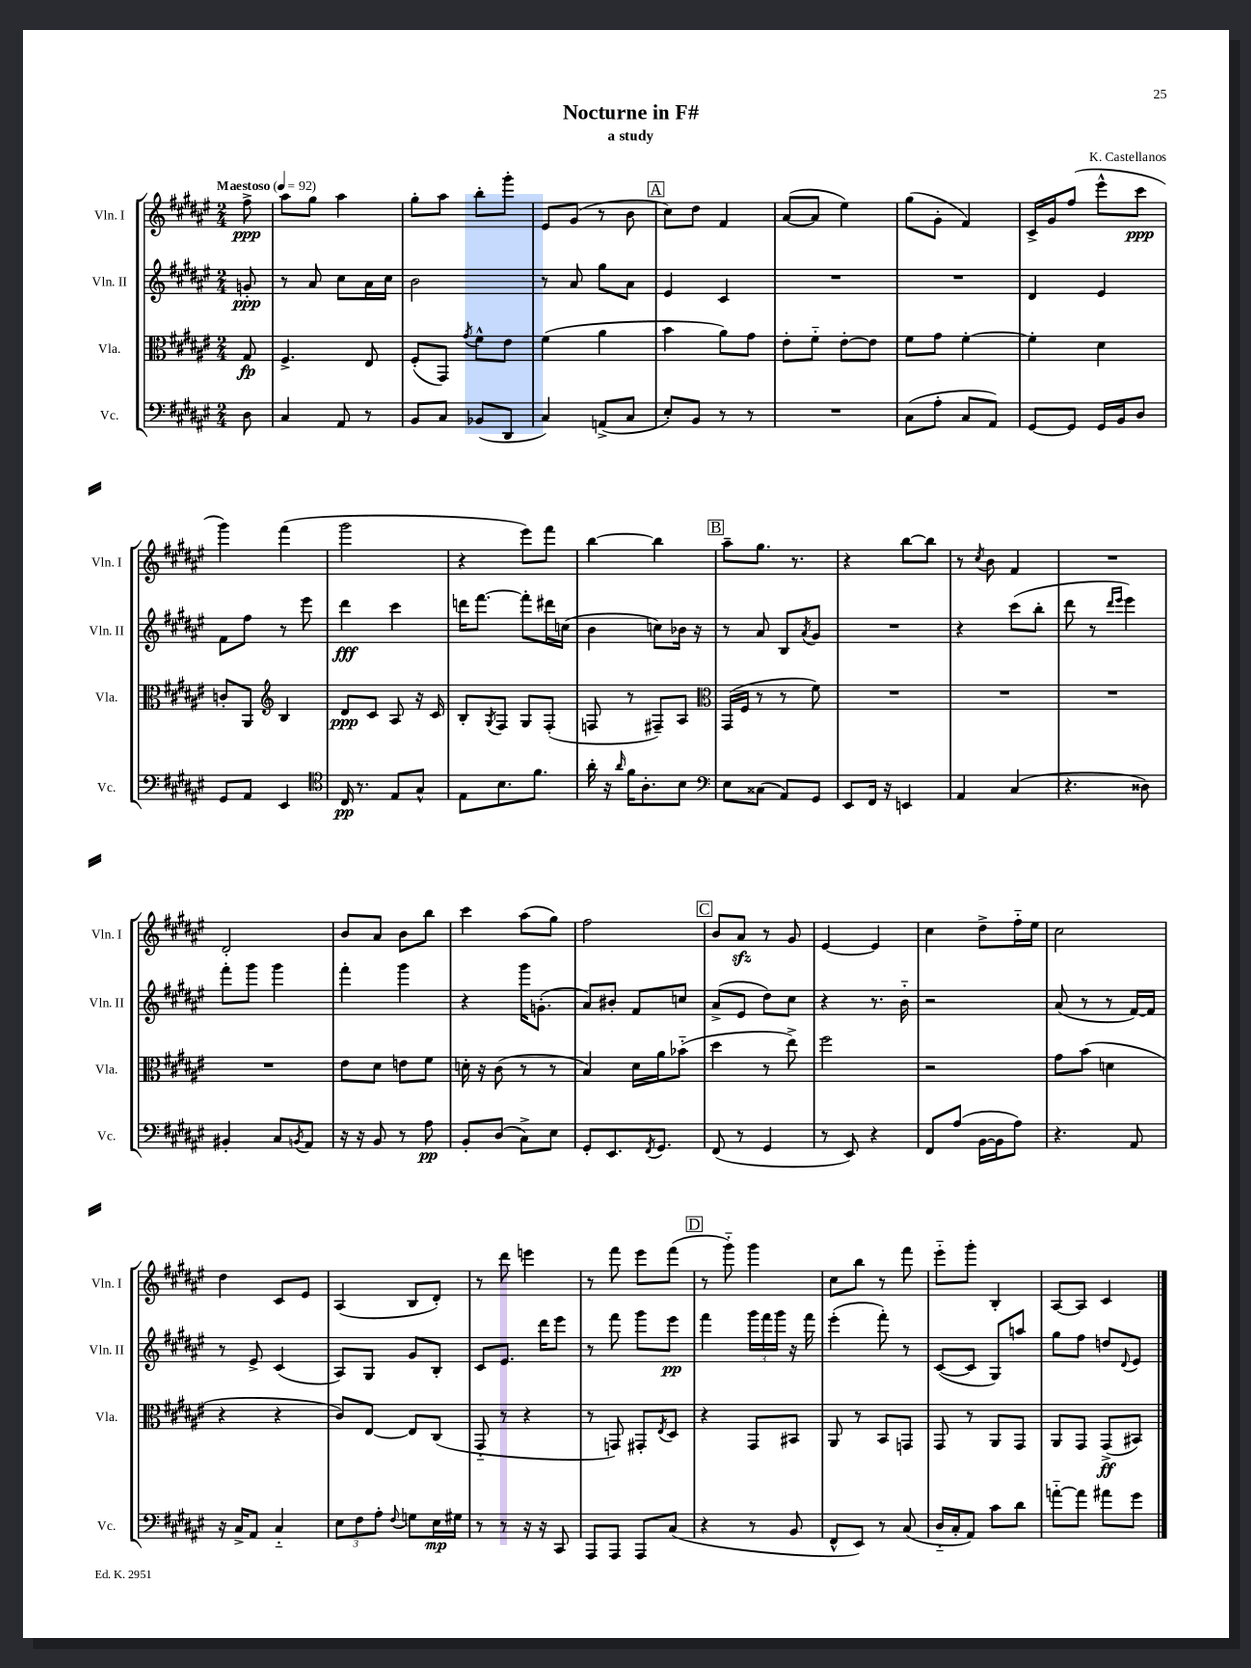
\header { title = "Nocturne in F#" composer = "K. Castellanos" subtitle = "a study" }
<<
\new StaffGroup <<
\new Staff = "s0" \with { instrumentName = "Vln. I" shortInstrumentName = "Vln. I" } {
    \clef treble \key fis \major \numericTimeSignature \time 2/4 \partial 8 \tempo "Maestoso" 4 = 92
    fis''8->\ppp |
    ais''8 gis''8 ais''4 |
    gis''8-. ais''8 b''8-. gis'''8-. |
    eis'8 gis'8( r8 b'8 |
    \mark \markup { \box "A" } cis''8) dis''8 fis'4 |
    ais'8~( ais'8 eis''4) |
    gis''8( gis'8-. fis'4) |
    cis'16-> gis'16 fis''8( eis'''8-^ cis'''8\ppp |
    gis'''4) fis'''4( |
    gis'''2 |
    r4 eis'''8) fis'''8 |
    b''4~ b''4 |
    \mark \markup { \box "B" } ais''8-- gis''8. r8. |
    r4 b''8~ b''8 |
    r8 \acciaccatura { cis''8 } b'8 fis'4 |
    R2 |
    dis'2-. |
    b'8 ais'8 b'8 b''8 |
    cis'''4 ais''8( gis''8) |
    fis''2 |
    \mark \markup { \box "C" } b'8 ais'8\sfz r8 gis'8 |
    eis'4~ eis'4 |
    cis''4 dis''8-> fis''16-_ eis''16 |
    cis''2 |
    dis''4 cis'8 eis'8 |
    ais4( b8 dis'8-.) |
    r8 dis'''8 e'''4 |
    r8 fis'''8 eis'''8 fis'''8( |
    \mark \markup { \box "D" } r8 gis'''8-_) gis'''4 |
    cis''8 b''8 r8 fis'''8 |
    eis'''8-_ gis'''8-. b4-. |
    ais8~ ais8 cis'4 \bar "|." |
}
\new Staff = "s1" \with { instrumentName = "Vln. II" shortInstrumentName = "Vln. II" } {
    \clef treble \key fis \major \numericTimeSignature \time 2/4 \partial 8
    g'8-.\ppp |
    r8 ais'8 cis''8 ais'16 cis''16 |
    b'2 |
    r8 ais'8 gis''8 ais'8 |
    \mark \markup { \box "A" } eis'4 cis'4 |
    R2 |
    R2 |
    dis'4 eis'4 |
    fis'8 fis''8 r8 eis'''8 |
    dis'''4\fff cis'''4 |
    d'''16 fis'''8.~ fis'''8-. dis'''16 c''16( |
    b'4 c''8) bes'16 r16 |
    \mark \markup { \box "B" } r8 ais'8 b8 \acciaccatura { ais'8 } gis'8 |
    R2 |
    r4 cis'''8( b''8-. |
    dis'''8 r8 \grace { dis'''16 eis'''16 } eis'''4) |
    fis'''8-. gis'''8 gis'''4 |
    fis'''4-. gis'''4 |
    r4 gis'''16 g'8.-.( |
    ais'8) bis'8-. fis'8 c''8 |
    \mark \markup { \box "C" } ais'8->( eis'8 dis''8) cis''8 |
    r4 r8. b'16-_ |
    r2 |
    ais'8( r8 r8 fis'16~) fis'16 |
    r8 eis'8-> cis'4( |
    ais8) gis8 gis'8 b8-. |
    cis'8 eis'8. dis'''16 eis'''8 |
    r8 fis'''8 gis'''8 eis'''8\pp |
    \mark \markup { \box "D" } fis'''4 \tuplet 3/2 { gis'''16 fis'''16 gis'''16 } r16 fis'''16 |
    eis'''4-.( fis'''8-.) r8 |
    cis'8~( cis'8 gis8) a''8 |
    gis''8 fis''8 d''8 \appoggiatura { dis'8 } eis'8 \bar "|." |
}
\new Staff = "s2" \with { instrumentName = "Vla." shortInstrumentName = "Vla." } {
    \clef alto \key fis \major \numericTimeSignature \time 2/4 \partial 8
    gis8\fp |
    fis4.-> eis8 |
    fis8-.( gis,8) \acciaccatura { gis'8 } fis'8-^ eis'8 |
    fis'4( ais'4 |
    \mark \markup { \box "A" } b'4 ais'8) gis'8 |
    eis'8-. fis'8-_ eis'8~-. eis'8 |
    fis'8 gis'8 fis'4~-. |
    fis'4-. dis'4 |
    c'8-. ais,8 \clef treble b4 |
    dis'8\ppp cis'8 ais8 r16 cis'16 |
    b8-. \acciaccatura { gis8 } fis8 gis8 fis8-.( |
    f8 r8 fis8--) ais8 |
    \mark \markup { \box "B" } \clef alto gis,16( fis16 r8 r8 fis'8) |
    R2 |
    R2 |
    R2 |
    R2 |
    eis'8 dis'8 e'8 fis'8 |
    d'16-. r16 cis'8( r8 r8 |
    b4) dis'16 ais'16 bes'8-_( |
    \mark \markup { \box "C" } dis''4 r8 eis''8->) |
    fis''2 |
    r2 |
    gis'8 b'8( d'4 |
    r4 r4 |
    cis'8) eis8~ eis8 cis8( |
    gis,8-_ r8 r4 |
    r8 g,8) gis,8-. \acciaccatura { eis8 } dis8 |
    \mark \markup { \box "D" } r4 gis,8 bis,8 |
    ais,8 r8 b,8 g,8 |
    gis,8 r8 ais,8 gis,8 |
    ais,8 gis,8 gis,8->\ff( bis,8) \bar "|." |
}
\new Staff = "s3" \with { instrumentName = "Vc." shortInstrumentName = "Vc." } {
    \clef bass \key fis \major \numericTimeSignature \time 2/4 \partial 8
    dis8 |
    cis4 ais,8 r8 |
    b,8 cis8 bes,8( dis,8 |
    cis4) a,8->( cis8 |
    \mark \markup { \box "A" } eis8-.) b,8 r8 r8 |
    R2 |
    cis8( ais8-. cis8 ais,8) |
    gis,8~ gis,8 gis,16 b,16 dis8 |
    gis,8 ais,8 eis,4 |
    \clef tenor cis16\pp r8. eis8 gis8-^ |
    eis8 b8. fis'8. |
    ais'16-. r16 \grace { ais'16 } fis'16 ais8.-. b8 |
    \mark \markup { \box "B" } \clef bass eis8 cisis8( ais,8) gis,8 |
    eis,8 fis,16 r16 e,4 |
    ais,4 cis4( |
    r4. disis8) |
    bis,4-. cis8 \acciaccatura { b,8 } ais,8 |
    r16 r16 b,8 r8 ais8\pp |
    b,8-. dis8( cis8->) eis8 |
    gis,8-. eis,8. \acciaccatura { fis,8 } gis,8. |
    \mark \markup { \box "C" } fis,8( r8 gis,4 |
    r8 eis,8) r4 |
    fis,8 ais8( b,16~ b,16 ais8) |
    r4. ais,8 |
    r16 cis16-> ais,8 cis4-_ |
    \tuplet 3/2 { eis8 fis8 ais8-. } \appoggiatura { fis8 } g8 eis16\mp gis16 |
    r8 r8 r16 r16 cis,8 |
    ais,,8 ais,,8 ais,,8 cis8( |
    \mark \markup { \box "D" } r4 r8 b,8 |
    fis,8-^ eis,8) r8 cis8( |
    dis16-_ cis16-. ais,8) cis'8 dis'8 |
    a'8~-_ a'8 ais'8 gis'8 \bar "|." |
}
>>
>>
\layout { \context { \Score \remove "Bar_number_engraver" } }
